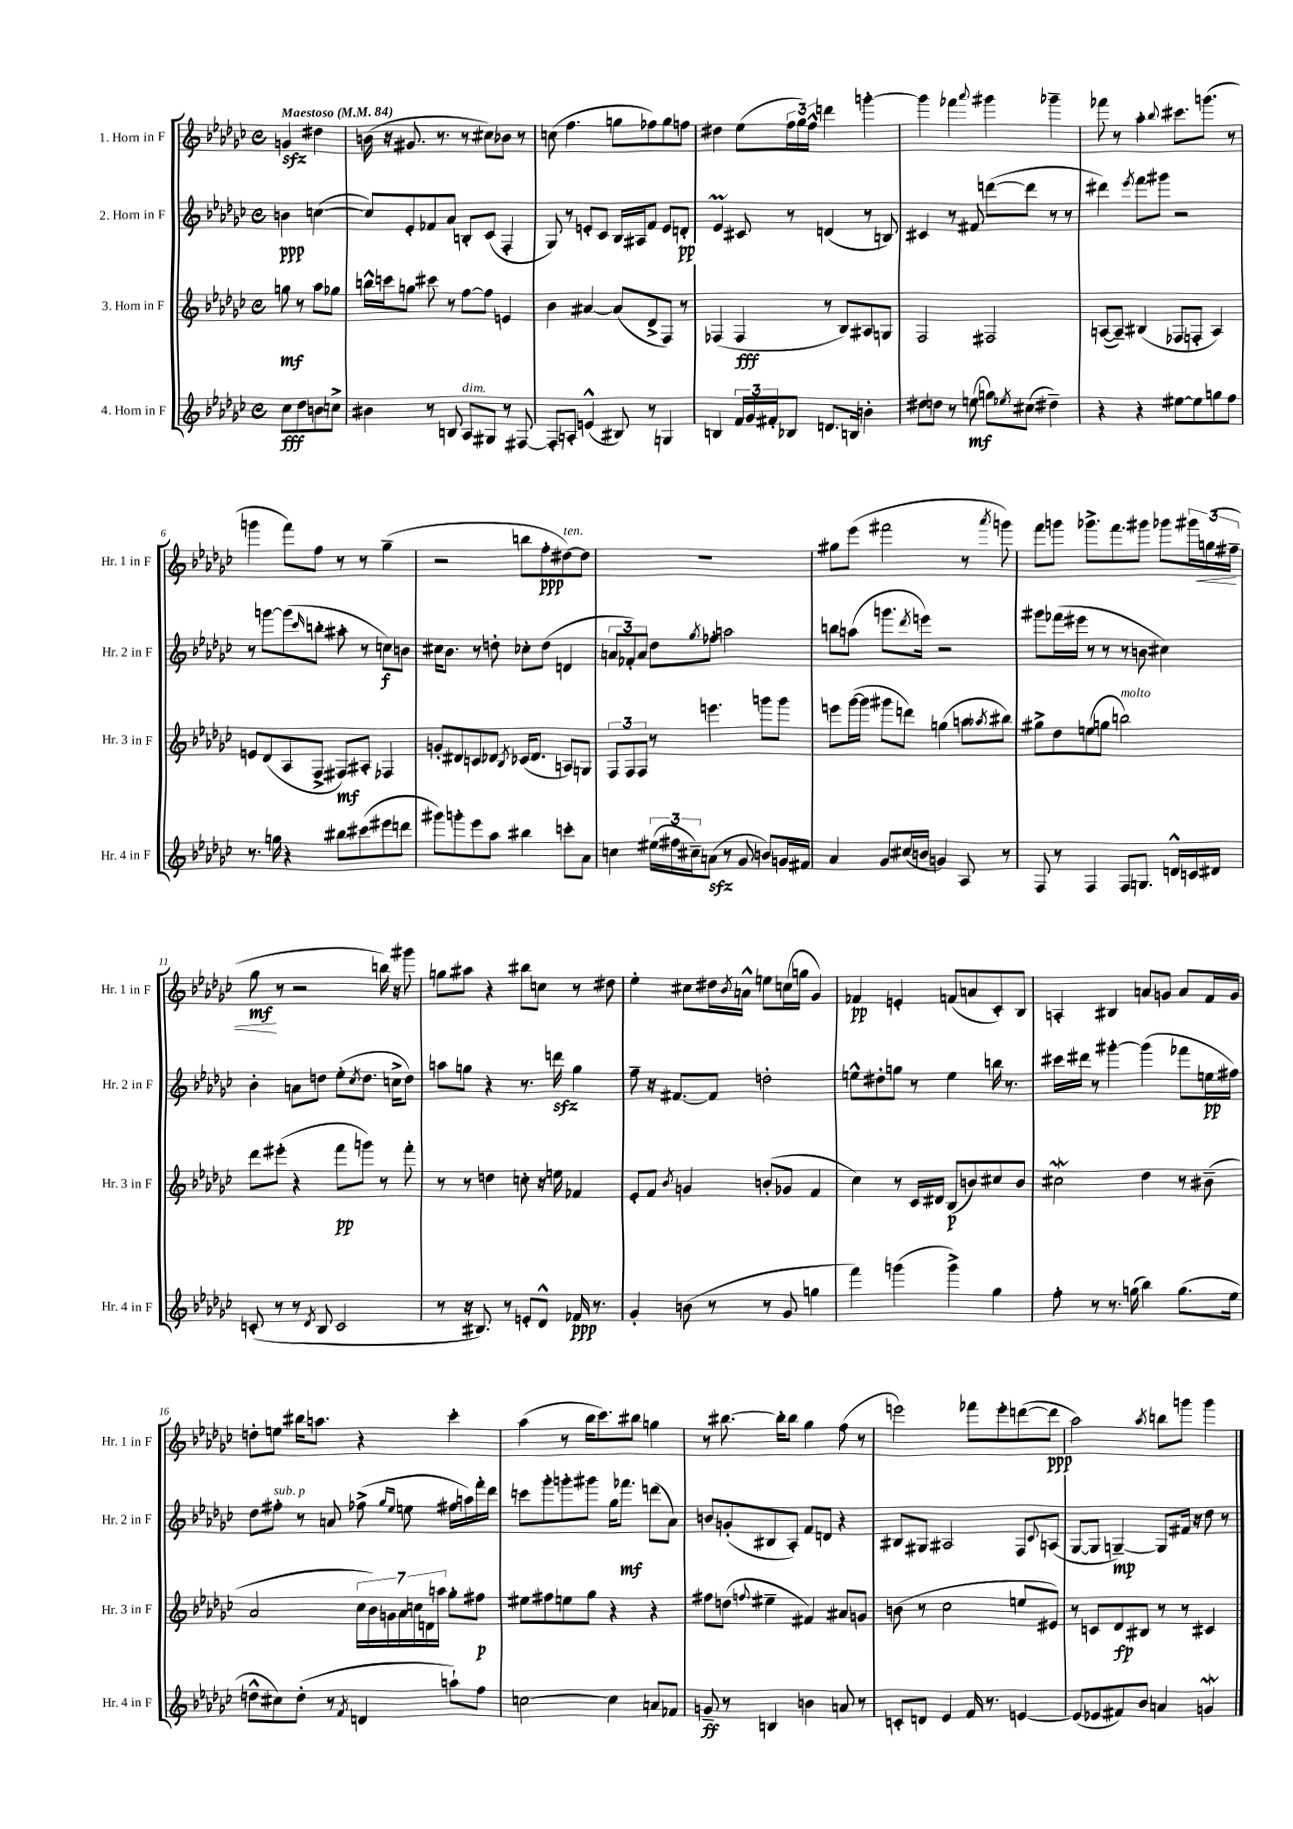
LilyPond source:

<<
\new StaffGroup <<
\new Staff = "s0" \with { instrumentName = "1. Horn in F" shortInstrumentName = "Hr. 1 in F" } {
    \clef treble \key ges \major \defaultTimeSignature \time 4/4 \partial 2 \tempo "Maestoso" 4 = 84
    g'4\sfz dis''4 |
    b'16( r16 gis'8. r8. r8 cis''8) bes'8 r8 |
    c''8( f''4. g''8 fes''8) g''8 f''8 |
    dis''4 ees''8( \tuplet 3/2 { f''16 ges''16) f''16-^ } d'''4 g'''4~-. |
    g'''4 fes'''4 \appoggiatura { aes'''8 } gis'''4 ges'''4-- |
    fes'''8 r8 aes''4-. \appoggiatura { bes''8 } cis'''8. g'''8.( r8 |
    g'''4 f'''8) f''8 r8 r8 ges''4--( |
    r2 b''8 f''8-.\ppp dis''8~^\markup { \italic "ten." }) dis''8 |
    R1 |
    gis''8 ees'''8( fis'''2 r8 \acciaccatura { aes'''8 } g'''8) |
    f'''8 g'''8 ges'''8.-> f'''8. gis'''8 ges'''8 \tuplet 3/2 { gis'''16 g''16\<( fis''16-- } |
    ges''8\mf\! r8 r2 b''16) r16 gis'''8 |
    g''8 ais''8 r4 bis''8 c''8 r8 dis''8 |
    ees''4-. cis''8 dis''16 \acciaccatura { bes'8 } a'16-^ e''8 c''16( g''16 ges'4) |
    fes'4\pp e'4-. f'8( a'8 ces'8-.) bes8 |
    a4-. bis4 a'8 g'8 a'8 f'16 g'16 |
    d''8-. e''8 bis''16 a''8. r4 ces'''4-. |
    aes''4( r8 bes''16 ces'''8.) bis''8 g''4 |
    r8 bis''8.~ bis''16-. bis''8 ges''4 f''8( r8 |
    e'''2) fes'''8 e'''8-. d'''8~( d'''8\ppp |
    aes''2) \acciaccatura { aes''8 } b''8 g'''8 g'''4 \bar "|." |
}
\new Staff = "s1" \with { instrumentName = "2. Horn in F" shortInstrumentName = "Hr. 2 in F" } {
    \clef treble \key ges \major \defaultTimeSignature \time 4/4 \partial 2
    b'4\ppp c''4~( |
    c''8) ees'8-. fes'8 aes'8 b8-. ces'8( f4-. |
    ges8) r8 e'8-. ces'8 bes16 ais16 f'8 e'8 d'8-.\pp |
    ees'4\prall cis'8 r8 d'4( r8 b8) |
    cis'4 r8 fis'8 d'''8~( d'''8 r8 r8 |
    dis'''4) \acciaccatura { ees'''8 } f'''8 gis'''8 r2 |
    r8 g'''8~ g'''8( \grace { ces'''16 } b''8-. ais''8-. r8 c''8\f) b'8 |
    cis''16 bes'8. r8 d''8-. ces''8-. d''8( d'4 |
    \tuplet 3/2 { a'8 fes'8-.) a'8 } des''8 \acciaccatura { ges''8 } fes''8-. a''2 |
    b''8 a''8( g'''8. \acciaccatura { des'''8 } e'''16) r2 |
    gis'''8 fes'''16( eis'''16 r8 r8 r8 b'8 cis''4) |
    bes'4-. a'8 d''8 ees''8-.( \acciaccatura { ces''8 } d''8. c''16-> d''8) |
    a''8 g''8 r4 r8. d'''16\sfz g''4 |
    f''8-- r16 fis'8.~ fis'8 d''2-. |
    e''8-^ dis''8-. g''8 r8 e''4 b''16 r8. |
    cis'''16 dis'''16 r8 gis'''4~-. gis'''4( fes'''8 e''16\pp fis''16) |
    des''8 fis''8-.^\markup { \italic "sub. p" } r8 a'8 fes''8->( \grace { ges''16 ees''16 } e''8 fis''16 a''16) f'''16-. des'''16 |
    c'''8 ges'''8-. g'''8-. gis'''8 ges''16 fes'''8.\mf d'''8( aes'8) |
    b'8 g'8-.( bis8 aes8-.) f'8 d'8 r4 |
    bis8 gis8 ais2 f8 \appoggiatura { ces'8 } a8( |
    ges8~ ges8 g4~--\mp) g8 fis'16 r16 des''8 r8 \bar "|." |
}
\new Staff = "s2" \with { instrumentName = "3. Horn in F" shortInstrumentName = "Hr. 3 in F" } {
    \clef treble \key ges \major \defaultTimeSignature \time 4/4 \partial 2
    g''8\mf r8 aes''8 ges''8 |
    b''16-^ c'''16 g''8 cis'''8 r8 f''8~ f''8 e'4 |
    bes'4 ais'4~ ais'8( des'8-> f8) r8 |
    fes4( fes4\fff r8 bes8) ais8 g8 |
    f2 fis2 |
    a8~( a8--) bis4( fes8 f8-. a4) |
    e'8 des'8( aes8 f8-> fis8\mf) ais8-. fes4 |
    g'8-. dis'8 c'8 des'8 \acciaccatura { bes8 } ces'16( des'8. a8) g8 |
    \tuplet 3/2 { f8 f8 f8 } r8 e'''4. g'''8 g'''8 |
    e'''8 ges'''16~( ges'''16 gis'''8 d'''8) g''4( a''8 \acciaccatura { aes''8 } bis''8) |
    gis''8-> des''8 e''8( g''8 b''2^\markup { \italic "molto" }) |
    des'''8 eis'''8-.( r4 f'''8\pp g'''8) r8 f'''8-. |
    r8 r8 d''4 c''8-. r16 e''16 fes'4 |
    ees'8-. f'8 \acciaccatura { bes'8 } g'4 b'8-.( ges'8 f'4 |
    ces''4) r8 ces'16 dis'16 bes8\p( b'8) cis''8 b'8 |
    cis''2\mordent des''4 r8 bis'8--( |
    aes'2 \tuplet 7/4 { ces''16 bes'16) g'16 aes'16 c''16 d'16 a''16 } ges''8-. fis''8\p |
    eis''8 fis''8 e''8 ges''8 r4 r4 |
    fis''8 d''8( \appoggiatura { f''8 } eis''4-- fis'4) ais'8 g'8 |
    b'8( r8 ces''2 e''8 eis'8) |
    r8 c'8 des'8\fp bis8 r8 r8 cis'4 \bar "|." |
}
\new Staff = "s3" \with { instrumentName = "4. Horn in F" shortInstrumentName = "Hr. 4 in F" } {
    \clef treble \key ges \major \defaultTimeSignature \time 4/4 \partial 2
    ces''8\fff des''8 b'8 c''8-> |
    bis'4 r8 b8 aes8^\markup { \italic "dim." } gis8 r8 fis8~ |
    fis8-. a8-. e'4-^( bis8) r8 g4 |
    b4 \tuplet 3/2 { f'16 ges'16 fis'16-. } bes8 d'8. b16 b'4-. |
    dis''8 d''8 r8 e''8\mf( g''8) \acciaccatura { ees''8 } cis''8( dis''4--) |
    r4 r4 eis''8~ eis''8 g''8 f''8 |
    r8. g''16 r4 bis''8 cis'''8( eis'''8 d'''8 |
    gis'''8) g'''8-. ees'''8 aes''8 bis''4 c'''8-. aes'8 |
    c''4 \tuplet 3/2 { eis''16( fis''16 cis''16--) } a'8\sfz( r8 ges'8 b'8) g'16 fis'16 |
    aes'4 ges'8 cis''16( b'16 g'4) aes8 r8 |
    f8 r8 f4 f8 g8. d'16-^ c'16 dis'16 |
    c'8-.( r8 r8 \acciaccatura { des'8 } bes8 c'2 |
    r8 r16 bis8.) r8 e'8-. des'8-^ fes'16\ppp r8. |
    ges'4-. b'8( r8 r8 ges'8 g''4 |
    f'''4) g'''4( g'''4->) ges''4 |
    f''8-. r8 r8. g''16( bes''4) g''8.( ees''16 |
    d''8-^ cis''8) d''8-.( r8 \acciaccatura { f'8 } d'4 a''8-!) f''8 |
    c''2~ c''4 a'8 fes'8 |
    g'8--\ff r8 b4 b'4 a'8 r8 |
    c'8-. d'8 ees'4 f'16 r8. e'4~ |
    e'8( ees'8 fis'8) bes'8 a'4 g'4\mordent \bar "|." |
}
>>
>>
